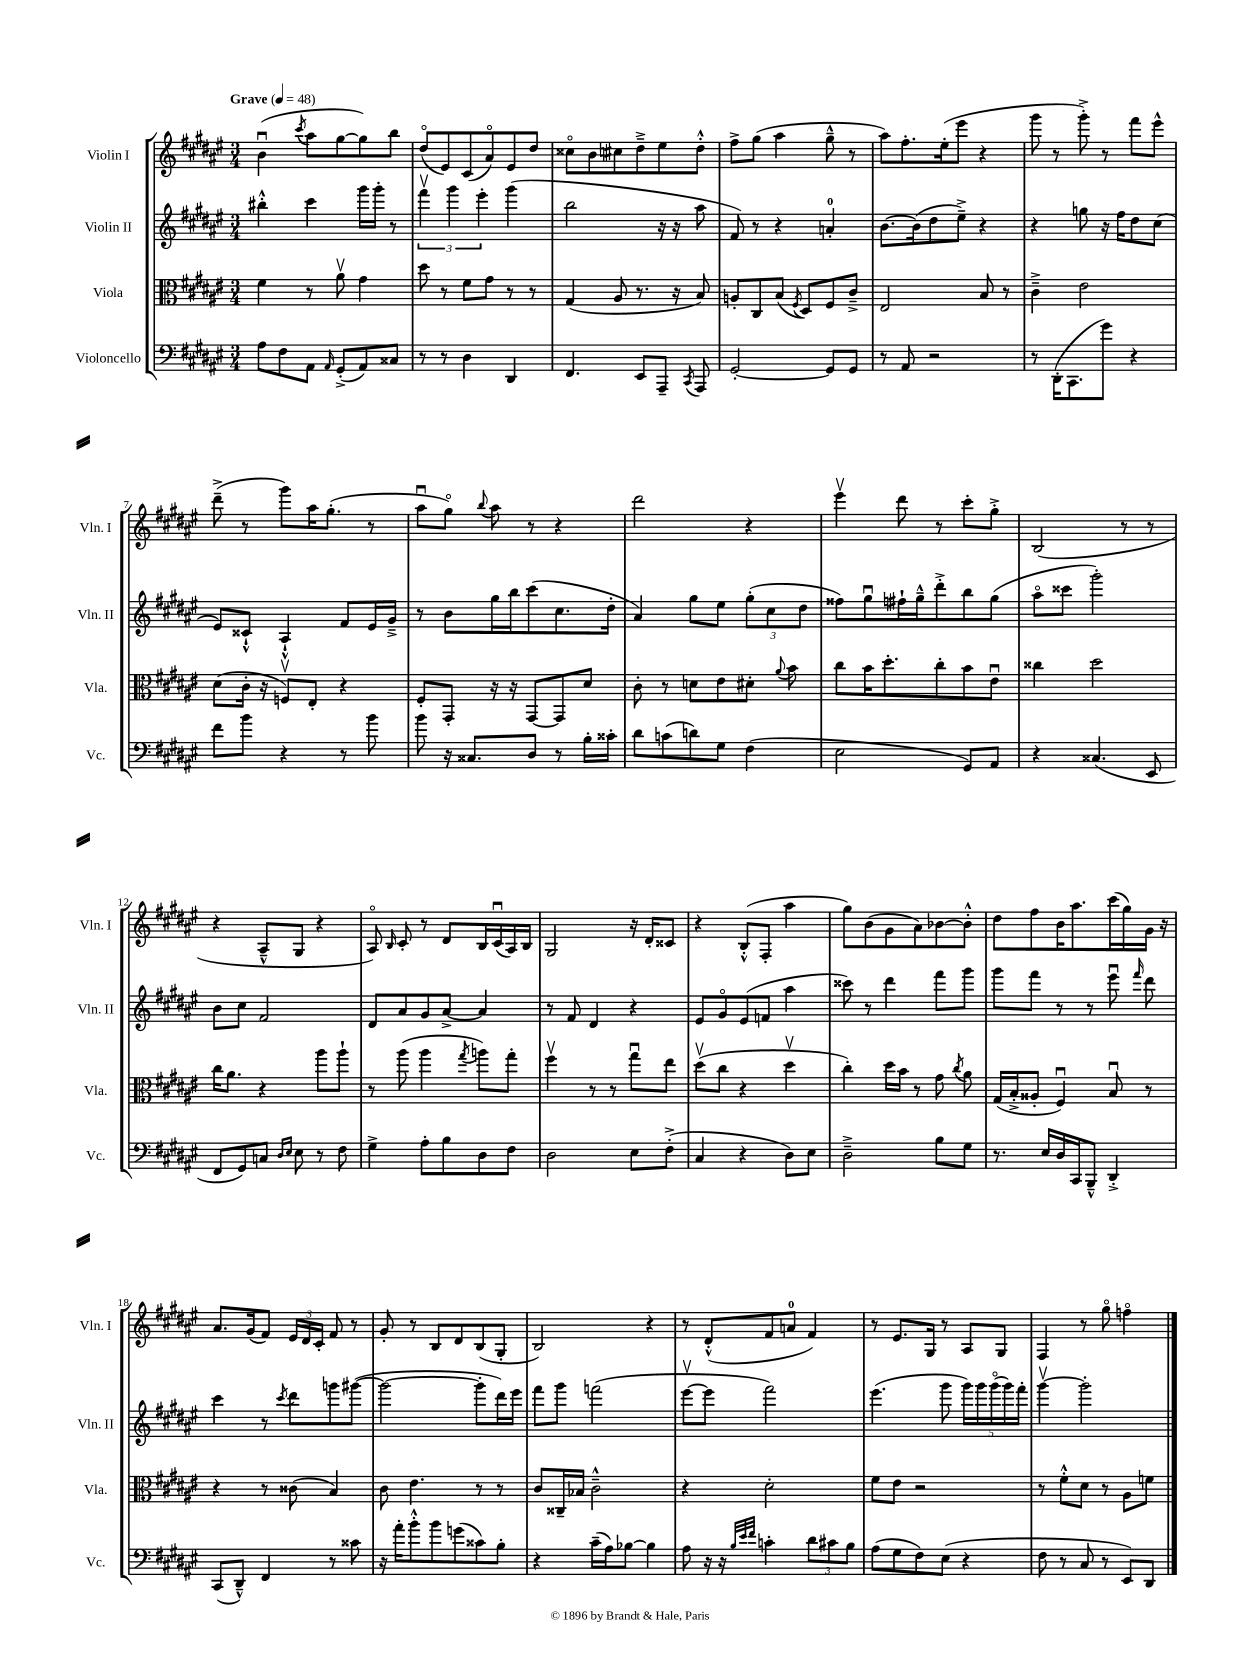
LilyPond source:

<<
\new StaffGroup <<
\new Staff = "s0" \with { instrumentName = "Violin I" shortInstrumentName = "Vln. I" } {
    \clef treble \key fis \major \numericTimeSignature \time 3/4 \tempo "Grave" 4 = 48
    \autoBeamOff b'4\downbow( \acciaccatura { cis'''8 } ais''8[ gis''8~ gis''8) b''8] |
    dis''8[\flageolet( eis'8) cis'8( ais'8\flageolet) eis'8 dis''8] |
    cisis''8[\flageolet b'8 cis''8 dis''8---> eis''8 dis''8]-.-^ |
    fis''8[-> gis''8]( ais''4 gis''8---^ r8 |
    ais''8[) fis''8.-. eis''16-.( eis'''8] r4 |
    gis'''8 r8 gis'''8-.->) r8 fis'''8[ eis'''8]-^ |
    dis'''8--->( r8 gis'''8[) ais''16 gis''8.]-.( r8 |
    ais''8[\downbow gis''8]\flageolet) \appoggiatura { b''8 } ais''8 r8 r4 |
    dis'''2 r4 |
    eis'''4\upbow dis'''8 r8 cis'''8[-. gis''8]-.-> |
    b2( r8 r8 |
    r4 ais8[---^ gis8] r4 |
    ais8\flageolet) \grace { b16 } cis'8-. r8 dis'8[ b16 cis'16\downbow( ais16) b16] |
    gis2 r16 dis'16[-. cisis'8] |
    r4 b8[-.-^( fis8]-. ais''4 |
    gis''8[) b'8( gis'8 ais'8) bes'8~ bes'8]-.-^ |
    dis''8[ fis''8 b'16 ais''8. cis'''16( gis''16) gis'16] r16 |
    ais'8.[ gis'16( fis'8]) \tuplet 3/2 { eis'16[ dis'16 cis'16]-. } fis'8 r8 |
    gis'8-. r8 b8[ dis'8 b8( gis8]-. |
    b2) r4 |
    r8 dis'8[-.-^( fis'8 a'8]-0 fis'4) |
    r8 eis'8.[ gis16] r8 ais8[ gis8] |
    fis4 r8 gis''8\flageolet f''4\flageolet \bar "|." |
}
\new Staff = "s1" \with { instrumentName = "Violin II" shortInstrumentName = "Vln. II" } {
    \clef treble \key fis \major \numericTimeSignature \time 3/4
    \autoBeamOff bis''4-.-^ cis'''4 gis'''16[ gis'''16]-. r8 |
    \tuplet 3/2 { fis'''4\upbow gis'''4 eis'''4-. } gis'''4( |
    b''2 r16 r16 ais''8 |
    fis'8) r8 r4 a'4-0-. |
    b'8.[~ b'16( dis''8 eis''8]--->) r4 |
    r4 g''8 r16 fis''16[ dis''8 cis''8]( |
    eis'8[) cisis'8]-!-^ ais4-!-^ fis'8[ eis'16 gis'16]---> |
    r8 b'8[ gis''16 b''16 cis'''8( cis''8. dis''16]-. |
    ais'4) gis''8[ eis''8] \tuplet 3/2 { gis''8[-.( cis''8 dis''8] } |
    fisis''8[) gis''8\downbow fis''16-! gis''16---^ dis'''8-.-> b''8 gis''8]( |
    ais''8[\flageolet cisis'''8] gis'''2-.) |
    b'8[ cis''8] fis'2 |
    dis'8[ ais'8 gis'8 ais'8]~-> ais'4 |
    r8 fis'8 dis'4 r4 |
    eis'8[ gis'8\flageolet eis'8( f'8] ais''4 |
    cisis'''8) r8 dis'''4 fis'''8[ gis'''8] |
    gis'''8[ fis'''8] r8 r8 eis'''8\downbow \grace { fis'''16 } dis'''8 |
    cis'''4 r8 \acciaccatura { cis'''8 } dis'''8[ g'''8 gis'''8]~( |
    gis'''2~ gis'''8[-. dis'''16) eis'''16] |
    fis'''8[ gis'''8] f'''2( |
    eis'''8[~\upbow eis'''8] fis'''2) |
    eis'''4.( gis'''8 \tuplet 5/4 { gis'''16[) gis'''16 gis'''16\flageolet( gis'''16) fis'''16]-. } |
    gis'''4~\upbow gis'''2-. \bar "|." |
}
\new Staff = "s2" \with { instrumentName = "Viola" shortInstrumentName = "Vla." } {
    \clef alto \key fis \major \numericTimeSignature \time 3/4
    \autoBeamOff fis'4 r8 ais'8\upbow gis'4 |
    dis''8 r8 fis'8[ gis'8] r8 r8 |
    gis4( ais8 r8. r16 b8) |
    a8[-. cis8 b8]( \acciaccatura { fis8 } dis8[) fis8 cis'8]---> |
    eis2 b8 r8 |
    cis'4---> eis'2 |
    dis'8[( cis'16]-. r16 f8[\upbow) eis8]-. r4 |
    fis8[-. gis,8]-. r16 r16 gis,8[~ gis,8 dis'8] |
    cis'8-. r8 d'8[ eis'8 dis'8]-. \appoggiatura { ais'8 } b'8 |
    cis''8[ b'16 dis''8.-. cis''8-. b'8 eis'8]\downbow |
    cisis''4 dis''2 |
    cis''16[ ais'8.] r4 ais''8[ ais''8]-! |
    r8 ais''8( ais''4 \acciaccatura { gis''8 } a''8[) gis''8]-. |
    fis''4\upbow r8 r8 gis''8[\downbow eis''8] |
    dis''8[\upbow( cis''8] r4 dis''4\upbow |
    cis''4-.) dis''16[ b'16] r8 gis'8 \acciaccatura { cis''8 } ais'8 |
    gis16[( b16-.-> aisis8]-. fis4\downbow) b8\downbow r8 |
    r4 r8 cisis'8( b4) |
    cis'8 eis'4. r8 r8 |
    cis'8[ cisis16-- bes16] cis'2---^ |
    r4 dis'2-. |
    fis'8[ eis'8] r2 |
    r8 fis'8[-.-^ dis'8] r8 ais8[ f'8] \bar "|." |
}
\new Staff = "s3" \with { instrumentName = "Violoncello" shortInstrumentName = "Vc." } {
    \clef bass \key fis \major \numericTimeSignature \time 3/4
    \autoBeamOff ais8[ fis8 ais,8] \grace { ais,16 } gis,8[-.->( ais,8) cisis8] |
    r8 r8 dis4 dis,4 |
    fis,4. eis,8[ ais,,8]-- \acciaccatura { cis,8 } ais,,8 |
    gis,2~-. gis,8[ gis,8] |
    r8 ais,8 r2 |
    r8 dis,16[-.( cis,8. gis'8]) r4 |
    fis'8[ b'8] r4 r8 b'8 |
    b'8 r16 cisis8.[ dis8] r8 b16[-. cisis'16]-. |
    dis'8[ c'8( d'8) gis8] fis4( |
    eis2 gis,8[) ais,8] |
    r4 cisis4.( eis,8 |
    fis,8[ gis,8) c8] \grace { dis16[ eis16] } eis8 r8 fis8 |
    gis4-> ais8[-. b8 dis8 fis8] |
    dis2 eis8[ fis8]-.->( |
    cis4 r4 dis8[) eis8] |
    dis2---> b8[ gis8] |
    r8. eis16[ dis16 cis,16 b,,8]---^ dis,4-.-> |
    cis,8[( dis,8]---^) fis,4 r8 cisis'8 |
    r16 ais'16[-. b'8-.-^ b'8 g'8( cisis'8) b8]-. |
    r4 cis'16[--( ais16) bes8]~ bes4 |
    ais8 r16 r16 \grace { b32[ eis'32 fis'32] } c'4-. \tuplet 3/2 { dis'8[ cis'8 b8] } |
    ais8[( gis8 fis8) eis8]( r4 |
    fis8 r8 cis8 r8 eis,8[) dis,8] \bar "|." |
}
>>
>>
